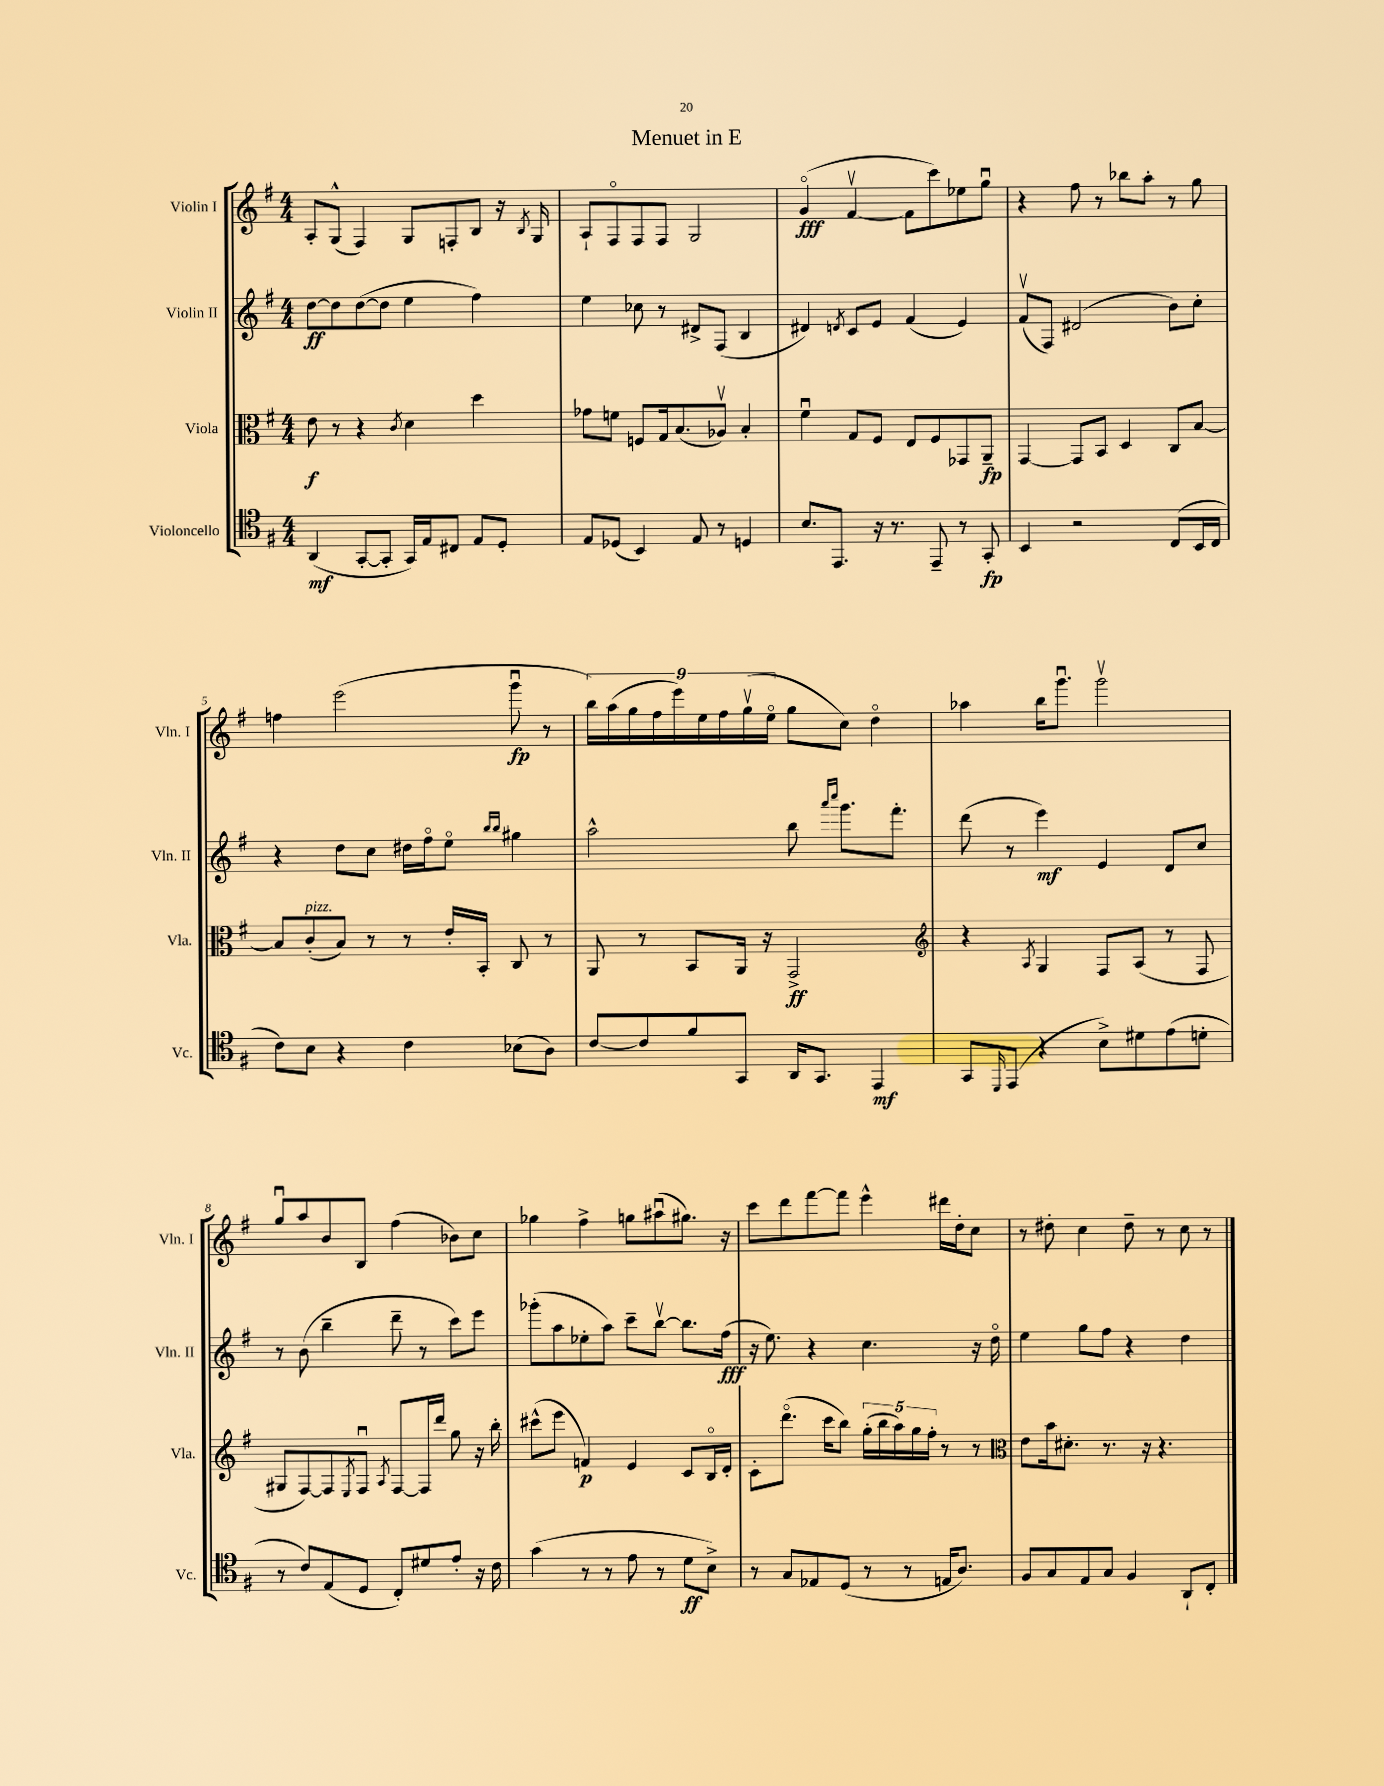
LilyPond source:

\header { title = "Menuet in E" }
<<
\new StaffGroup <<
\new Staff = "s0" \with { instrumentName = "Violin I" shortInstrumentName = "Vln. I" } {
    \clef treble \key g \major \numericTimeSignature \time 4/4
    a8-. g8-^( fis4) g8 f8-. b8 r16 \acciaccatura { b8 } g16 |
    a8-! fis8\flageolet fis8 fis8 g2 |
    g'4\flageolet\fff( fis'4~\upbow fis'8 c'''8) ees''8 g''8\downbow |
    r4 fis''8 r8 bes''8 a''8-. r8 g''8 |
    f''4 e'''2( g'''8\downbow\fp r8 |
    \tuplet 9/8 { b''16) a''16( g''16 fis''16 e'''16) e''16 fis''16 g''16\upbow( e''16\flageolet } g''8 c''8) d''4\flageolet |
    aes''4 b''16 g'''8.\downbow g'''2\upbow |
    g''8\downbow a''8 b'8 b8 fis''4( bes'8) c''8 |
    ges''4 fis''4-> g''8 ais''8\downbow( gis''8.) r16 |
    c'''8 d'''8 fis'''8~ fis'''8 e'''4-^ dis'''16 d''16-. c''8 |
    r8 dis''8-. c''4 dis''8-- r8 c''8 r8 \bar "|." |
}
\new Staff = "s1" \with { instrumentName = "Violin II" shortInstrumentName = "Vln. II" } {
    \clef treble \key g \major \numericTimeSignature \time 4/4
    d''8~\ff d''8 d''8~( d''8 e''4 fis''4) |
    e''4 ces''8 r8 dis'8-> fis8( b4 |
    dis'4) \acciaccatura { d'8 } c'8 e'8 fis'4( e'4) |
    fis'8\upbow( fis8) dis'2( b'8) c''8-. |
    r4 d''8 c''8 dis''16 fis''16\flageolet e''8\flageolet \grace { b''16 b''16 } gis''4 |
    a''2-^ b''8 \grace { a'''16 c''''16 } g'''8. fis'''8.-. |
    d'''8( r8 e'''4\mf) e'4 d'8 c''8 |
    r8 b'8( b''4-- d'''8-- r8 c'''8) e'''8 |
    ges'''8-.( a''8 ees''8-. a''8) c'''8-- b''8~\upbow b''8. fis''16\fff( |
    r16 e''8.) r4 c''4. r16 d''16\flageolet |
    e''4 g''8 fis''8 r4 d''4 \bar "|." |
}
\new Staff = "s2" \with { instrumentName = "Viola" shortInstrumentName = "Vla." } {
    \clef alto \key g \major \numericTimeSignature \time 4/4
    e'8\f r8 r4 \acciaccatura { c'8 } d'4 d''4 |
    ges'8 f'8 f8 g16 b8.( aes8\upbow) b4-. |
    fis'4\downbow g8 fis8 e8 fis8 ges,8 a,8--\fp |
    g,4~ g,8 b,8 d4 c8 b8~ |
    b8 c'8-.^\markup { \italic "pizz." }( b8) r8 r8 e'16-. b,16-. c8 r8 |
    a,8 r8 b,8 a,16 r16 g,2->\ff |
    \clef treble r4 \acciaccatura { a8 } g4 fis8 a8( r8 fis8 |
    gis8 fis8~) fis8 \acciaccatura { e8 } fis8\downbow \acciaccatura { a8 } fis8~ fis16 d'''16 g''8 r16 b''16-. |
    cis'''8-^( e'''8 f'4\p) e'4 c'8 b16\flageolet d'16-. |
    c'8-. d'''8.\flageolet( c'''16 b''8) \tuplet 5/4 { g''16-.( b''16 a''16) g''16 fis''16-. } r8 r8 |
    \clef alto e'8 b'16 dis'8.-. r8. r16 r4. \bar "|." |
}
\new Staff = "s3" \with { instrumentName = "Violoncello" shortInstrumentName = "Vc." } {
    \clef tenor \key g \major \numericTimeSignature \time 4/4
    a,4\mf( g,8~-. g,8-. g,16) e16 cis8 e8 d8-. |
    e8 des8( b,4) e8 r8 d4 |
    b8. e,8. r16 r8. e,8-- r8 g,8-.\fp |
    b,4 r2 c8( b,16 c16 |
    c'8) b8 r4 c'4 bes8( a8) |
    c'8~ c'8 fis'8 g,8 a,16 g,8. e,4\mf |
    g,8 \grace { d,16 } e,8( r4 b8->) dis'8 e'8( d'8-. |
    r8 c'8) e8( d8 c8-.) dis'8 e'8-. r16 c'16 |
    g'4( r8 r8 e'8 r8 d'8\ff b8->) |
    r8 g8 ees8 d8( r8 r8 e16 a8.) |
    fis8 g8 e8 g8 fis4 a,8-! c8-. \bar "|." |
}
>>
>>
